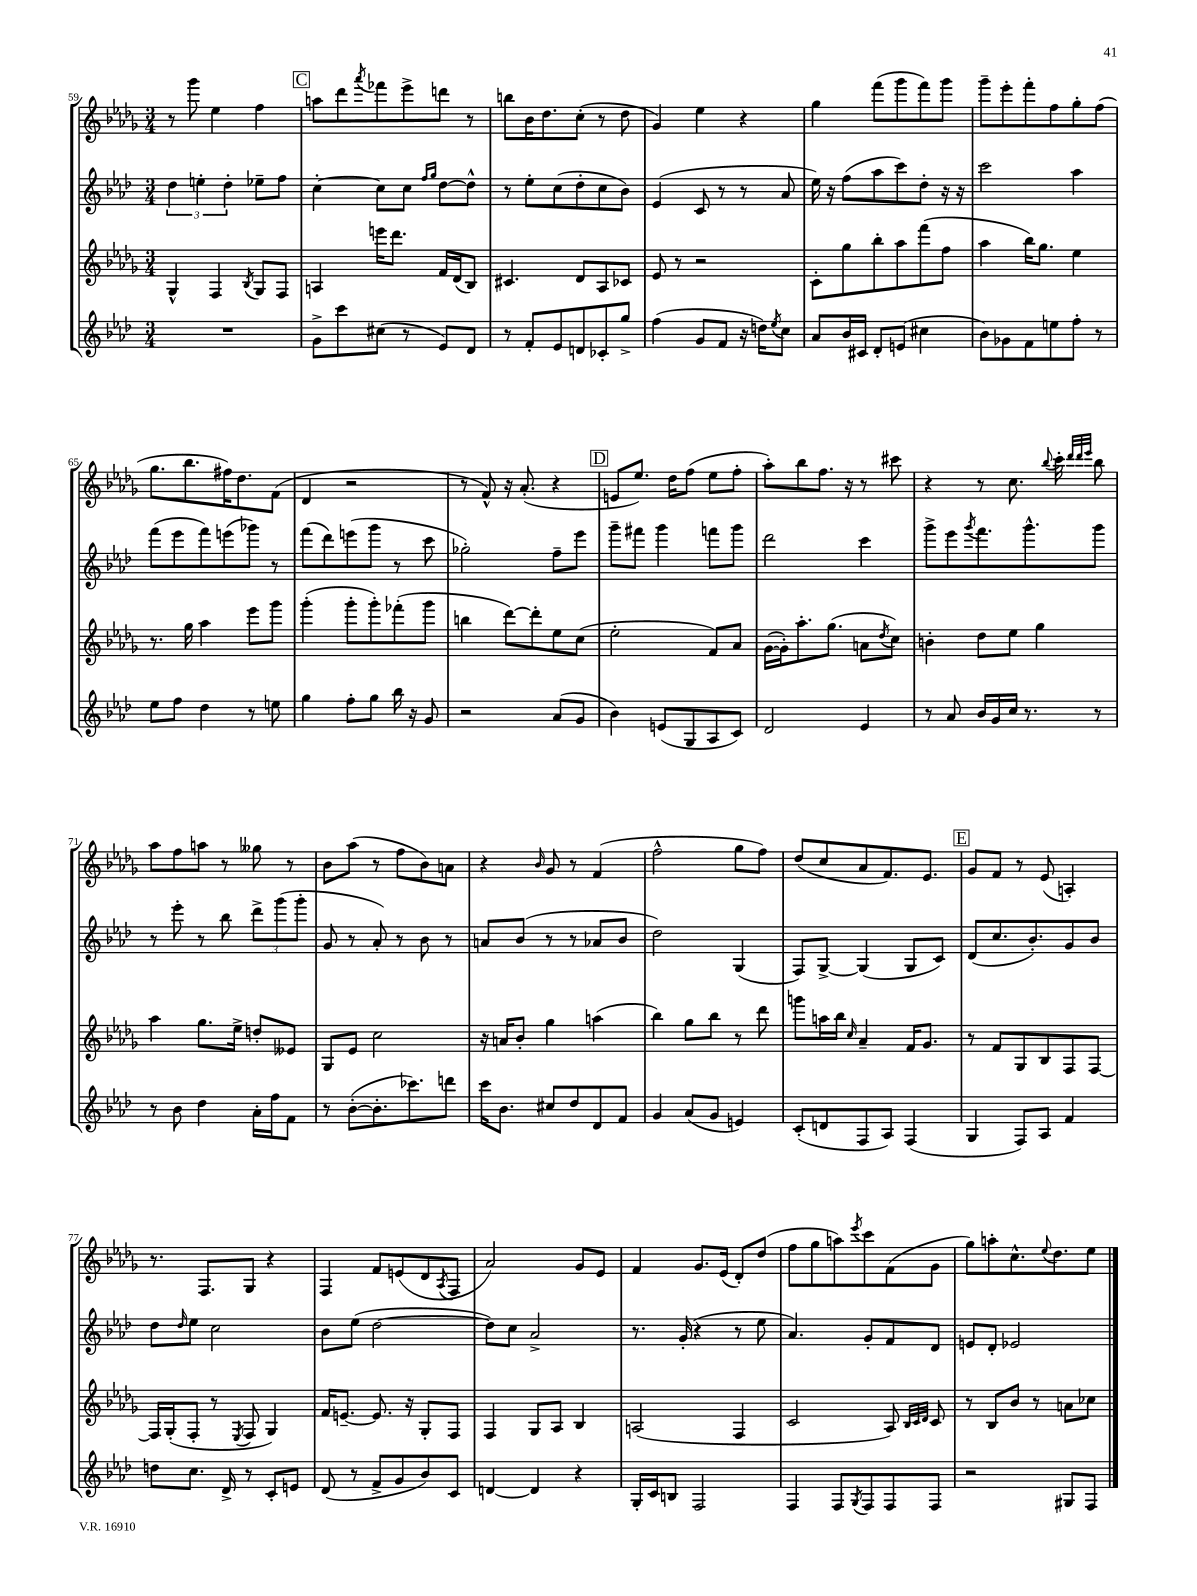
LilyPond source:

<<
\new StaffGroup <<
\new Staff = "s0" {
    \clef treble \key des \major \numericTimeSignature \time 3/4
    r8 ges'''8 ees''4 f''4 |
    \mark \markup { \box "C" } a''8 des'''8 \acciaccatura { aes'''8 } fes'''8 ees'''8-> d'''8 r8 |
    b''8 bes'16 des''8. c''8-.( r8 des''8 |
    ges'4) ees''4 r4 |
    ges''4 f'''8( ges'''8 f'''8) ges'''8 |
    ges'''8-- ees'''8-. f'''8-. f''8 ges''8-. f''8( |
    ges''8. bes''8. fis''16) des''8. f'8( |
    des'4 r2 |
    r8 f'8-^) r16 aes'8.-.( r4 |
    \mark \markup { \box "D" } e'8 ees''8.) des''16 f''8( ees''8 f''8-. |
    aes''8-.) bes''8 f''8. r16 r8 cis'''8 |
    r4 r8 c''8. \appoggiatura { bes''8 } c'''16-. \grace { des'''32 des'''32 ees'''32 } bes''8 |
    aes''8 f''8 a''8 r8 geses''8 r8 |
    bes'8 aes''8( r8 f''8 bes'8) a'8 |
    r4 \grace { bes'16 } ges'8 r8 f'4( |
    f''2-^ ges''8 f''8) |
    des''8( c''8 aes'8 f'8.) ees'8. |
    \mark \markup { \box "E" } ges'8 f'8 r8 ees'8( a4-.) |
    r8. f8. ges8 r4 |
    f4 f'8 e'8( des'8 \acciaccatura { aes8 } f8 |
    aes'2) ges'8 ees'8 |
    f'4 ges'8. ees'16( des'8-.) des''8( |
    f''8 ges''8 a''8) \acciaccatura { ees'''8 } c'''8 f'8( ges'8 |
    ges''8) a''8-. c''8.-^ \appoggiatura { ees''8 } des''8. ees''8 \bar "|." |
}
\new Staff = "s1" {
    \clef treble \key aes \major \numericTimeSignature \time 3/4
    \tuplet 3/2 { des''4 e''4-. des''4-. } ees''8-- f''8 |
    \mark \markup { \box "C" } c''4~-. c''8 c''8 \grace { f''16 g''16 } des''8~ des''8-^ |
    r8 ees''8-. c''8( des''8-. c''8 bes'8) |
    ees'4( c'8 r8 r8 aes'8 |
    ees''16) r16 f''8( aes''8 c'''8) des''8-. r16 r16 |
    c'''2 aes''4 |
    f'''8( ees'''8 f'''8) e'''8( ges'''8) r8 |
    f'''8( des'''8) e'''8( g'''8 r8 c'''8 |
    ges''2-.) f''8-- ees'''8 |
    \mark \markup { \box "D" } g'''8-- fis'''8 g'''4 f'''8 g'''8 |
    des'''2 c'''4 |
    g'''8-> ees'''8 \acciaccatura { g'''8 } f'''8. g'''8.-^ g'''8 |
    r8 ees'''8-. r8 bes''8 \tuplet 3/2 { des'''8-> g'''8( g'''8-. } |
    g'8 r8 aes'8-.) r8 bes'8 r8 |
    a'8 bes'8( r8 r8 aes'8 bes'8 |
    des''2) g4( |
    f8) g8~-> g4( g8 c'8) |
    \mark \markup { \box "E" } des'8( c''8. bes'8.-.) g'8 bes'8 |
    des''8 \grace { des''16 } ees''8 c''2 |
    bes'8 ees''8( des''2~ |
    des''8) c''8 aes'2-> |
    r8. g'16-.( r4 r8 ees''8 |
    aes'4.) g'8-. f'8 des'8 |
    e'8 des'8-. ees'2 \bar "|." |
}
\new Staff = "s2" {
    \clef treble \key des \major \numericTimeSignature \time 3/4
    ges4-^ f4 \acciaccatura { bes8 } ges8 f8 |
    \mark \markup { \box "C" } a4 e'''16 des'''8. f'16 des'16( bes8) |
    cis'4. des'8 aes8 ces'8 |
    ees'8 r8 r2 |
    c'8-. ges''8 bes''8-. aes''8 f'''8( f''8 |
    aes''4 bes''16) ges''8. ees''4 |
    r8. ges''16 aes''4 ees'''8 ges'''8 |
    ges'''4-.( ges'''8-. ges'''8-.) fes'''8-.( ges'''8 |
    b''4 des'''8~) des'''8-. ees''8 c''8( |
    \mark \markup { \box "D" } ees''2-. f'8) aes'8 |
    ges'16~( ges'16-.) aes''8.-. ges''8.( a'8 \acciaccatura { des''8 } c''8) |
    b'4-. des''8 ees''8 ges''4 |
    aes''4 ges''8. ees''16-> d''8-. eeses'8 |
    ges8 ees'8 c''2 |
    r16 a'16 bes'8-. ges''4 a''4( |
    bes''4) ges''8 bes''8 r8 des'''8 |
    g'''8 a''16 bes''16 \grace { c''16 } aes'4-- f'16 ges'8. |
    \mark \markup { \box "E" } r8 f'8 ges8 bes8 f8 f8~ |
    f16 ges16-.( f8-. r8 \acciaccatura { ees8 } f8 ges4) |
    f'16 e'8.~-- e'8. r16 ges8-. f8 |
    f4 ges8 aes8 bes4 |
    a2( f4 |
    c'2 aes8) \grace { bes32 c'32 des'32 } c'8 |
    r8 bes8 bes'8 r8 a'8 ces''8 \bar "|." |
}
\new Staff = "s3" {
    \clef treble \key aes \major \numericTimeSignature \time 3/4
    R2. |
    \mark \markup { \box "C" } g'8-> c'''8 cis''8( r8 ees'8) des'8 |
    r8 f'8-. ees'8 d'8 ces'8-. g''8-> |
    f''4( g'8 f'8 r16 d''16) \acciaccatura { ees''8 } c''8 |
    aes'8 bes'16 cis'16 des'8-. e'8( cis''4 |
    bes'8) ges'8 f'8 e''8 f''8-. r8 |
    ees''8 f''8 des''4 r8 e''8 |
    g''4 f''8-. g''8 bes''16 r16 g'8 |
    r2 aes'8( g'8 |
    \mark \markup { \box "D" } bes'4) e'8( g8 aes8 c'8) |
    des'2 ees'4 |
    r8 aes'8 bes'16 g'16 c''16 r8. r8 |
    r8 bes'8 des''4 aes'16-. f''16 f'8 |
    r8 bes'8~-.( bes'8.-. ces'''8.) d'''8 |
    c'''16 bes'8. cis''8 des''8 des'8 f'8 |
    g'4 aes'8( g'8 e'4) |
    c'8-.( d'8 f8 aes8) f4( |
    \mark \markup { \box "E" } g4 f8) aes8 f'4 |
    d''8 c''8. des'16-> r8 c'8-. e'8 |
    des'8( r8 f'8-> g'8 bes'8) c'8 |
    d'4~ d'4 r4 |
    g16-. c'16 b8 f2 |
    f4 f8 \acciaccatura { g8 } f8 f8 f8 |
    r2 gis8 f8 \bar "|." |
}
>>
>>
\layout { \context { \Score currentBarNumber = #59 } }
